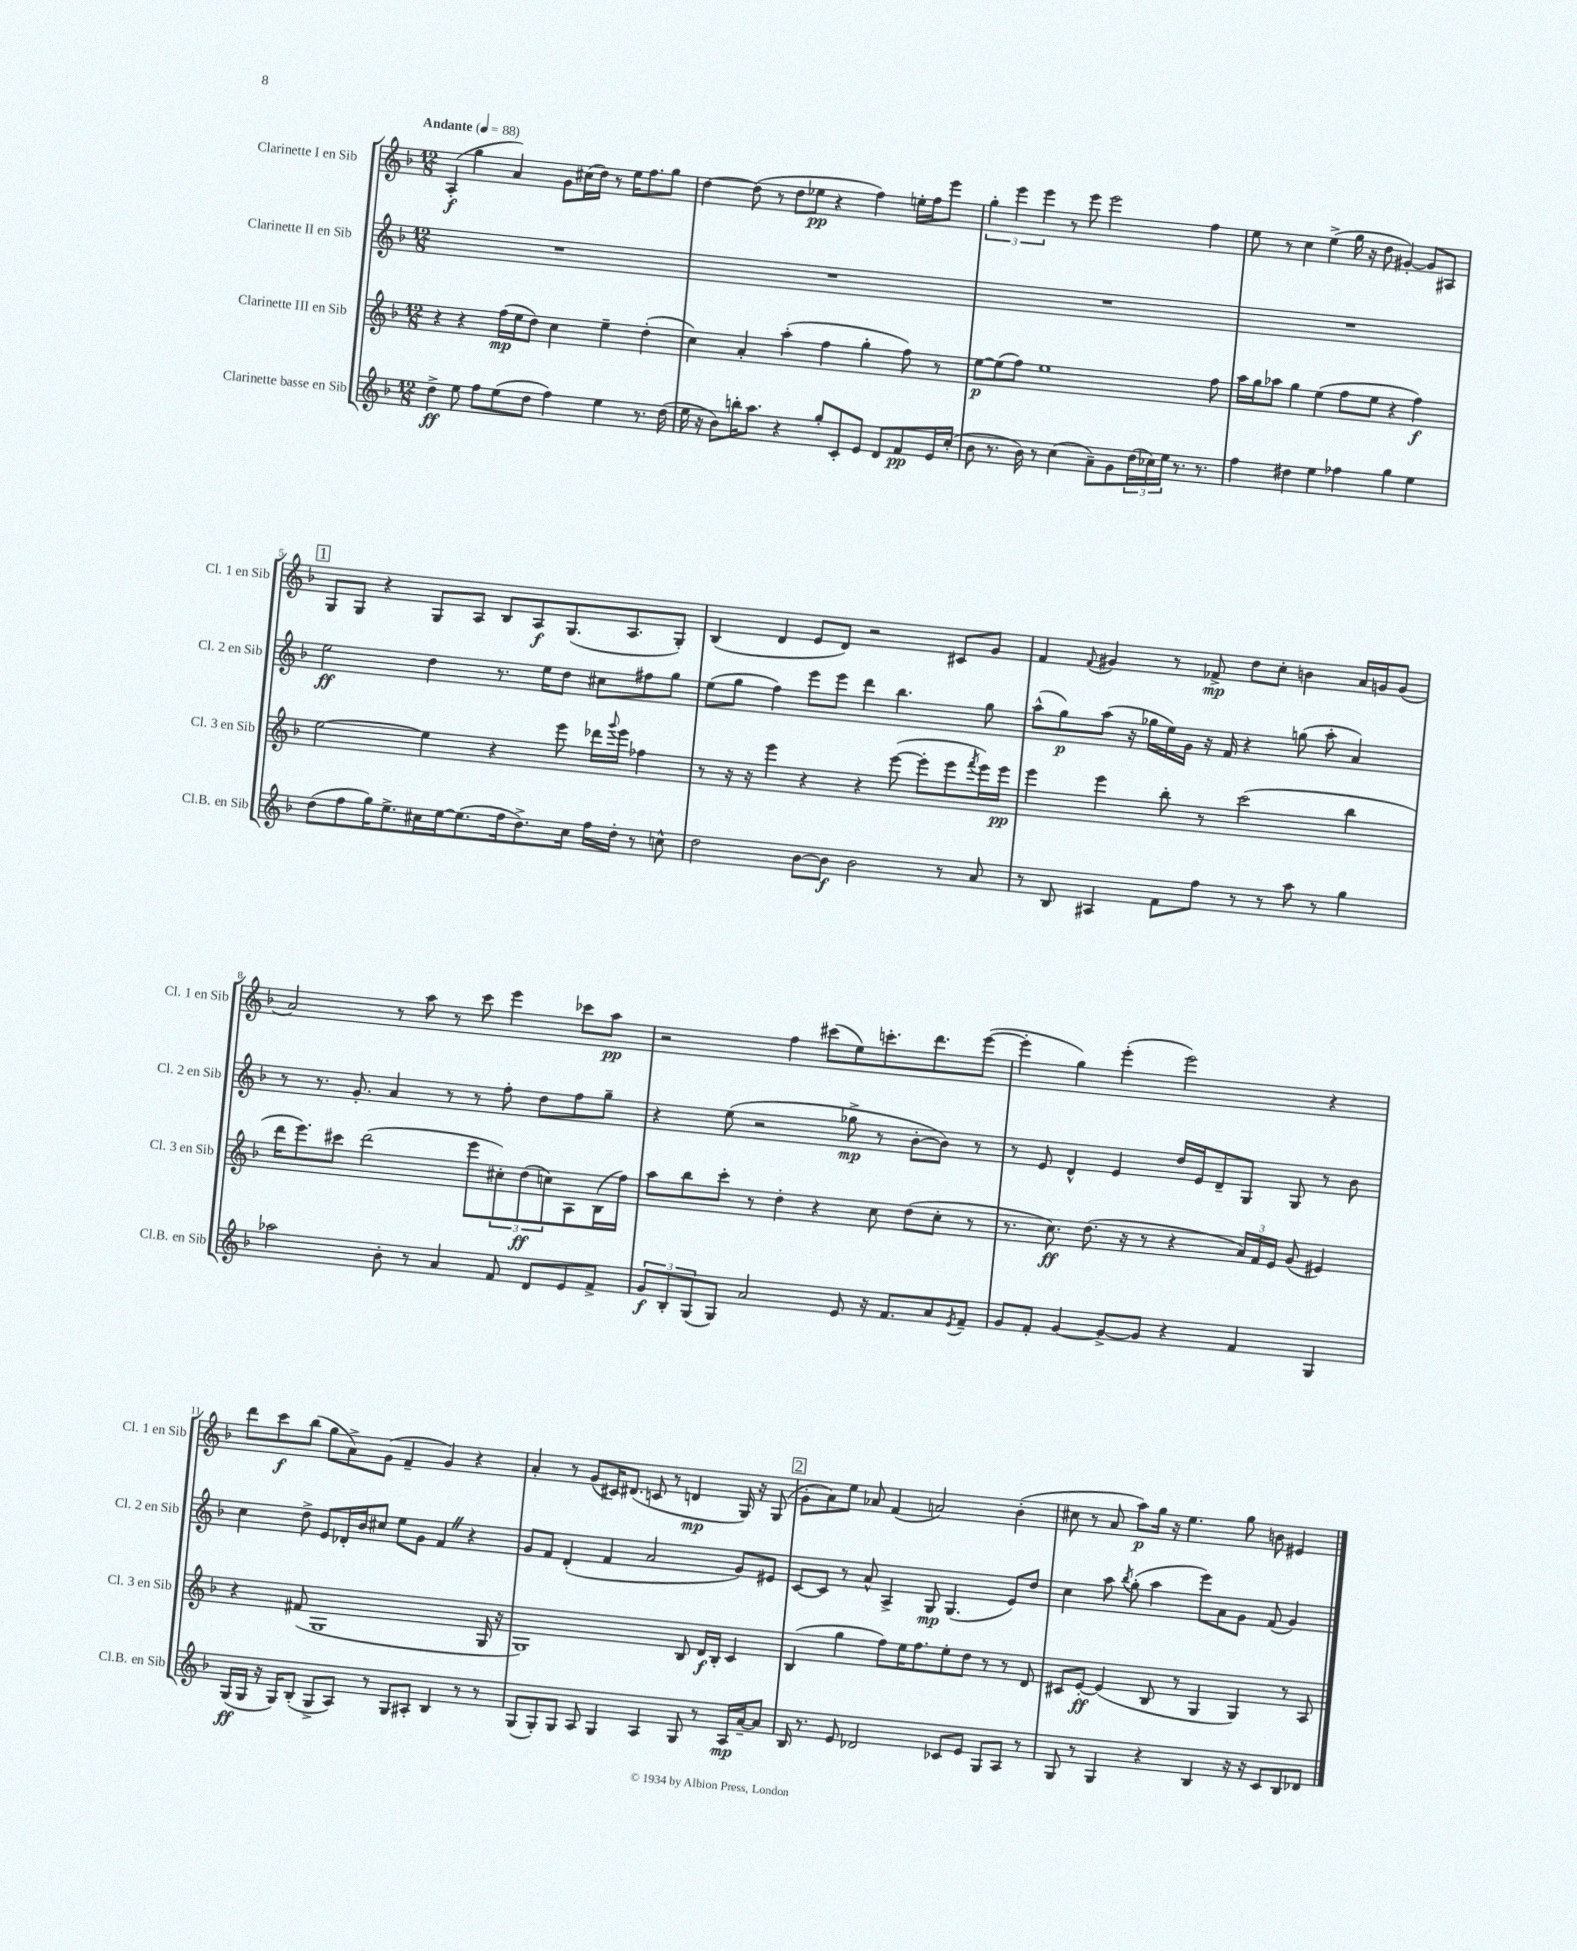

**kern	**kern	**kern	**kern
*staff4	*staff3	*staff2	*staff1
*clefG2	*clefG2	*clefG2	*clefG2
*k[b-]	*k[b-]	*k[b-]	*k[b-]
*M12/8	*M12/8	*M12/8	*M12/8
*MM88	*MM88	*MM88	*MM88
4dd^	4r	1.r	(4A'
8ee	4r	.	4gg
8ff	.	.	.
(8ee	(16ff	.	4a)
.	16ee	.	.
8dd	8dd)	.	.
4ff)	4cc	.	8g
.	.	.	(16cc#
.	.	.	16dd)
4ee	4ee~	.	8r
.	.	.	16ee
.	.	.	8.ff
8.r	(4dd'	.	.
.	.	.	8gg
(16dd	.	.	.
=	=	=	=
16ee	4cc)	1.r	[4dd
16r	.	.	.
8b-)	.	.	.
16bb'	4a'	.	(8dd]
8.aa	.	.	.
.	.	.	8r
4r	(4aa'	.	8dd
.	.	.	8ee-
8gg'	4ff	.	4r
8c'	.	.	.
8e	4gg'	.	4ff)
8d	.	.	.
8f	8ff)	.	16ee'
.	.	.	16ff
16e	8r	.	8eee
(16cc'	.	.	.
=	=	=	=
8b-	[8ee	1.r	6gg'
8.r	(8ee]	.	.
.	.	.	6eee
.	8ff)	.	.
16b-)	.	.	.
.	.	.	6eee
8r	1ee	.	.
(4cc	.	.	8r
.	.	.	8eee
8a~)	.	.	2eee
8g	.	.	.
(24dd	.	.	.
24cc-)	.	.	.
24ee	.	.	.
8.r	.	.	.
.	.	.	4ff
8.r	.	.	.
.	8ff	.	.
=	=	=	=
4ff	16aa	1.r	8ee
.	16gg	.	.
.	8aa-	.	8r
4dd#	4gg	.	4cc
4ee	(4ee	.	(4ee^
4ff-	8ff	.	16gg
.	.	.	16r
.	8ee	.	8dd
4gg	4r	.	[4g#')
4ee	4ff)	.	8g#]
.	.	.	8A#
=	=	=	=
(8dd	[2ee	2ee	8G
8ff	.	.	8G
16gg)	.	.	4r
8.ee^	.	.	.
16cc#	4ee]	4dd	8G
[16ee	.	.	.
(8.ee]	.	.	8A
.	4r	8.r	8B-
16ff	.	.	.
8.dd^)	.	.	8A
.	.	16ee	.
.	8eee	8dd	(8.G
16cc#	.	.	.
16ff	16ddd-	8cc#	.
.	8qqggg	.	.
16dd'	16eee	.	8.A
8r	4ff-	8ff#	.
8cc^^	.	8gg	8G')
=	=	=	=
2dd	8r	(8ee	(4B-
.	16r	8gg	.
.	16r	.	.
.	4eee	4ff)	4d
[8b-	4r	8eee	8e
8b-]	.	8eee	8d)
2b-	4r	4ddd	2r
.	([8eee	4.bb-	.
.	8eee']	.	.
8r	8eee	.	8c#
.	8qfff	.	.
8a	16eee)	8gg	8g
.	16eee	.	.
=	=	=	=
8r	4eee	(8aa^^	4f
8B-	.	8gg)	.
.	.	.	8qqf
4A#	4eee	(8aa	4g#
.	.	16r	.
.	.	16gg-	.
8f	8bb-'	16ee)	8r
.	.	16g	.
8ff	8r	16r	8f-^
.	.	16f	.
8r	(2ccc	4r	8dd
8r	.	.	8cc'
8aa	.	(8gg	4b
8r	.	8aa'	.
4gg	4bb-	4a)	16a
.	.	.	16g
.	.	.	(8g
=	=	=	=
2aa-	16ddd	8r	2a)
.	8.eee)	.	.
.	.	8.r	.
.	8ccc#	.	.
.	.	8.g'	.
.	(2ddd	.	.
8b-'	.	4a	8r
8r	.	.	8aa
4a	.	8r	8r
.	8eee	8r	8ccc
8f	12cc#')	8ff'	4eee
.	(12dd	.	.
8d	.	8dd	.
.	12cc)	.	.
8e	8A	8ff	8ccc-
8f^	(16B-	8gg~	8aa
.	16ff)	.	.
=	=	=	=
12g	8aa	4r	2r
12B-'	.	.	.
.	8bb-	.	.
(12G	.	.	.
8G)	8ccc'	(8ee	.
2a	8r	2r	.
.	4dd'	.	4ff
.	4r	.	(8ccc#
8e	.	8gg-^	8ee)
16r	8cc	8r	8.ccc'
8.f	.	.	.
.	(8dd	[8b-'	.
.	.	.	8.ddd
8a	8cc'	8b-])	.
8qe	.	.	.
8f~	8r	8r	([8eee
=	=	=	=
8g	8.r	8r	4eee']
8f'	.	8e	.
.	8.cc)	.	.
[4g	.	4d^^	4gg)
.	(8.dd	.	.
8g^_	.	4e	(4eee'
.	16r	.	.
8g]	8r	.	.
4r	4r	16dd	2eee)
.	.	16e	.
.	.	8d~	.
4f	24a)	8G	.
.	24f	.	.
.	24e	.	.
.	(8g	8G	.
4G	4e#)	8r	4r
.	.	8b-	.
=	=	=	=
(16G	4r	4cc	8ddd
16G	.	.	.
16r	.	.	8ccc
16G)	.	.	.
(8B-'	(8f#	8dd^	(8bb-
8G^	1G	8e	8gg
8A)	.	16d-'	8a^)
.	.	16b-	.
8r	.	8cc#	(8g
8G	.	8ee	4f~
8A#'	.	8g	.
4B-	.	4f	4g)
8r	.	4r	4r
8r	16G	.	.
.	16r	.	.
=	=	=	=
(8G	1G)	8g	4a'
8G')	.	8f	.
8G	.	(4d'	8r
8A	.	.	(8g
4G	.	4f	16c#)
.	.	.	(8.d#
4A	.	2a	8c
.	.	.	8r
8G	8B-	.	4d
8r	16d	.	.
.	16B-'	.	.
16A	4c	8g)	16G)
[16a~	.	.	16r
8a]	.	8e#	(8G
=	=	=	=
16B-	(4B-	[8c	8g'
8.r	.	.	.
.	.	8c]	8a)
8e	4gg	8r	8ee
2d-	.	8a^^	8a-
.	8ff)	4A^	(4f
.	16ee	.	.
.	8.ff	.	.
.	.	8G	2a)
8c-	8ee'	(4.G	.
8e	8dd	.	.
8G	8r	.	.
8A	8r	8e)	(4b-'
8r	8d	8dd	.
=	=	=	=
8G	8c#	4cc	8cc#
8r	[8e'	.	8r
4G	(4e]	8aa	8a
.	.	8qbb-	.
.	.	(8gg'	8aa)
4r	8B-	4aa	16gg
.	.	.	16r
.	8r	.	4.ee
4B-	4G	8eee)	.
.	.	8a	.
16r	4G)	8g	8gg
16r	.	.	.
8c	.	(8f	8b
8B-	8r	4g)	4e#
8d-	8A	.	.
==	==	==	==
*-	*-	*-	*-
